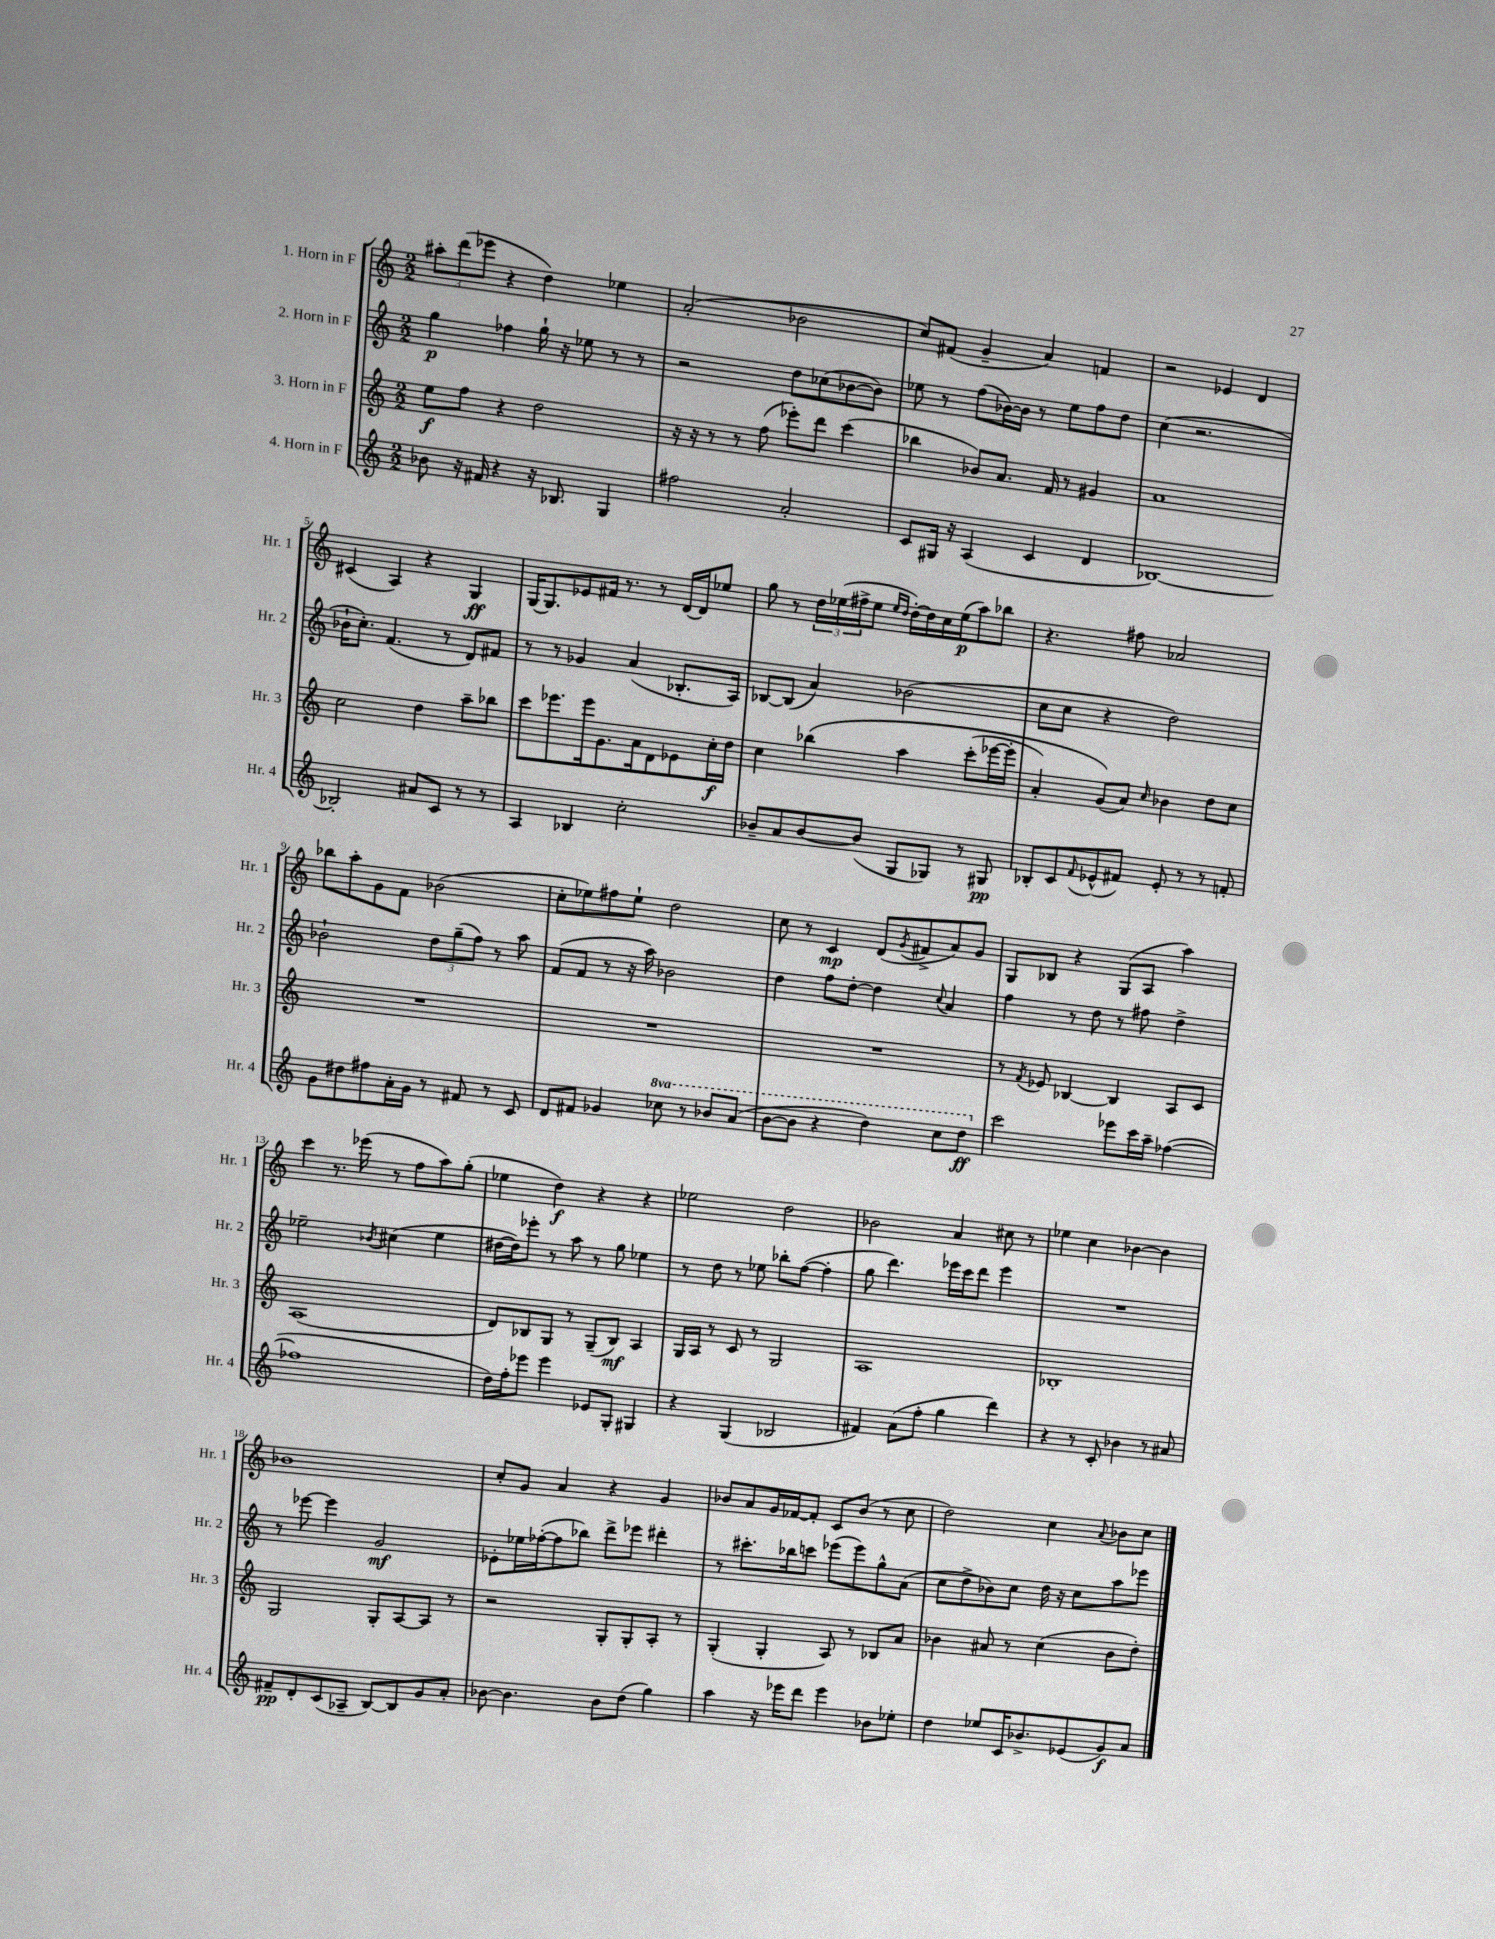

**kern	**dynam	**kern	**dynam	**kern	**dynam	**kern	**dynam
*part4	*part4	*part3	*part3	*part2	*part2	*part1	*part1
*staff4	*staff4	*staff3	*staff3	*staff2	*staff2	*staff1	*staff1
*I"4. Horn in F	*	*I"3. Horn in F	*	*I"2. Horn in F	*	*I"1. Horn in F	*
*I'Hr. 4	*	*I'Hr. 3	*	*I'Hr. 2	*	*I'Hr. 1	*
*clefG2	*	*clefG2	*	*clefG2	*	*clefG2	*
*k[]	*	*k[]	*	*k[]	*	*k[]	*
*M2/2	*	*M2/2	*	*M2/2	*	*M2/2	*
=1	=1	=1	=1	=1	=1	=1	=1
8b-X\	.	8ee\L	f	4gg\	p	12aa#X'\L	.
.	.	.	.	.	.	(12ddd\	.
16r	.	8ff\J	.	.	.	.	.
.	.	.	.	.	.	12eee-X\J	.
16f#X/	.	.	.	.	.	.	.
4r	.	4r	.	4ff-X\	.	4r	.
16r	.	2dd\	.	16gg`\	.	4dd\)	.
8.B-X/	.	.	.	16r	.	.	.
.	.	.	.	8ee-X\	.	.	.
4G/	.	.	.	8r	.	4ee-X\	.
.	.	.	.	8r	.	.	.
=2	=2	=2	=2	=2	=2	=2	=2
2ff#X\	.	16r	.	2r	.	(2a'/	.
.	.	16r	.	.	.	.	.
.	.	8r	.	.	.	.	.
.	.	8r	.	.	.	.	.
.	.	(8ff\	.	.	.	.	.
2a'/	.	8eee-X'\L)	.	8dd\L	.	2b-X\	.
.	.	8ddd\J	.	(8cc-X\	.	.	.
.	.	(4ccc\	.	[8b-X\	.	.	.
.	.	.	.	8b-\J])	.	.	.
=3	=3	=3	=3	=3	=3	=3	=3
8c/L	.	4bb-X\	.	8ee-X\	.	8cc/L)	.
16G#X/Jk	.	.	.	8r	.	(8f#X/J	.
16r	.	.	.	.	.	.	.
(4A/	.	8b-X/L)	.	(8ff\L	.	4g~/	.
.	.	8.a/J	.	[16b-X\L)	.	.	.
.	.	.	.	16b-\JJ]	.	.	.
4c/	.	.	.	8r	.	4a/)	.
.	.	16f/	.	.	.	.	.
.	.	8r	.	8ee-\L	.	.	.
4d/	.	4g#X/	.	8ff\	.	4fn/	.
.	.	.	.	8dd\J	.	.	.
=4	=4	=4	=4	=4	=4	=4	=4
[1B-X)	.	1a	.	(4cc\	.	2r	.
.	.	.	.	2.r	.	.	.
.	.	.	.	.	.	4e-X/	.
.	.	.	.	.	.	4d/	.
!!LO:LB:g=z
=5	=5	=5	=5	=5	=5	=5	=5
2B-X'/]	.	2cc\	.	16b-X`\KL	.	(4c#X/	.
.	.	.	.	8.cc'\J)	.	.	.
.	.	.	.	(4.f/	.	4A/)	.
8a#X/L	.	4dd\	.	.	.	4r	.
8c/J	.	.	.	8r	.	.	.
8r	.	8aa~\L	.	8d/L)	.	4G/	ff
8r	.	8bb-X\J	.	8f#X/J	.	.	.
=6	=6	=6	=6	=6	=6	=6	=6
4A/	.	8ccc\L	.	8r	.	[16G/KL	.
.	.	.	.	.	.	8.G/]	.
.	.	8.eee-X\	.	8r	.	.	.
4B-X/	.	.	.	4g-X/	.	8e-X/	.
.	.	16eee-\k	.	.	.	.	.
.	.	8.g\	.	.	.	16f#X/Jk	.
.	.	.	.	.	.	8.r	.
2cc'\	.	.	.	(4a/	.	.	.
.	.	16a\k	.	.	.	.	.
.	.	8d\	.	.	.	8r	.
.	.	8e-X\	.	8.B-X'/L	.	[16d/LL	.
.	.	.	.	.	.	16d/J]	.
.	.	16cc'\L	f	.	.	8ee-X/J	.
.	.	16dd\JJ	.	16A/Jk)	.	.	.
=7	=7	=7	=7	=7	=7	=7	=7
8b-X~/L	.	4cc\	.	[8B-X/L	.	8gg\	.
8a/	.	.	.	(8B-/J]	.	8r	.
[8b-/	.	(4bb-X\	.	4a/)	.	24dd\LL	.
.	.	.	.	.	.	(24ee-X\	.
.	.	.	.	.	.	24ff#X^\J	.
(8b-/J]	.	.	.	.	.	8ee-\J	.
.	.	.	.	.	.	16qqee-/LL	.
.	.	.	.	.	.	16qqdd/JJ	.
8G/L	.	4aa\	.	(2b-X\	.	[16dd'\LL)	.
.	.	.	.	.	.	16dd\]	.
8G-X/J)	.	.	.	.	.	16cc\	.
.	.	.	.	.	.	(16ee-\J	p
8r	.	(8ccc'\L	.	.	.	8aa\)	.
8G#X/	pp	[16eee-X\L	.	.	.	8bb-X\J	.
.	.	16eee-'\JJ]	.	.	.	.	.
=8	=8	=8	=8	=8	=8	=8	=8
8B-X'/L	.	4a'/)	.	8cc\L	.	4.r	.
8c/	.	.	.	8cc\J	.	.	.
8qqf/	.	.	.	.	.	.	.
(8e-X^^/	.	(8g/L)	.	4r	.	.	.
8f#X/J)	.	8a/J)	.	.	.	8ff#X\	.
.	.	16qqcc/	.	.	.	.	.
8e-'/	.	4b-X\	.	2dd\)	.	2a-X/	.
8r	.	.	.	.	.	.	.
8r	.	8dd\L	.	.	.	.	.
8fn'/	.	8cc\J	.	.	.	.	.
!!LO:LB:g=z
=9	=9	=9	=9	=9	=9	=9	=9
8g\L	.	1r	.	2b-X`\	.	8bb-X\L	.
8dd#X\	.	.	.	.	.	8aa'\	.
8ff#X\	.	.	.	.	.	8g\	.
16a'\L	.	.	.	.	.	8f\J	.
16g\JJ	.	.	.	.	.	.	.
8r	.	.	.	12dd\L	.	(2b-X\	.
.	.	.	.	(12gg~\	.	.	.
8f#X/	.	.	.	.	.	.	.
.	.	.	.	12ff\J)	.	.	.
8r	.	.	.	8r	.	.	.
8c/	.	.	.	8aa\	.	.	.
=10	=10	=10	=10	=10	=10	=10	=10
8d/L	.	1r	.	(8f/L	.	8cc'\L	.
8f#X/J	.	.	.	8f/J	.	8ee-X\)	.
4g-X/	.	.	.	8r	.	8ff#X\	.
.	.	.	.	16r	.	8ee-`\J	.
.	.	.	.	16aa\)	.	.	.
*8va	*	*	*	*	*	*	*
8ccc-X\	.	.	.	2b-X\	.	2dd\	.
8r	.	.	.	.	.	.	.
8bb-X/L	.	.	.	.	.	.	.
(8aa/J	.	.	.	.	.	.	.
=11	=11	=11	=11	=11	=11	=11	=11
[8bb\L	.	1r	.	4dd\	.	8cc\	.
8bb\J]	.	.	.	.	.	8r	.
4r	.	.	.	8ff\L	.	4c/	mp
.	.	.	.	[8dd'\J	.	.	.
4ddd\)	.	.	.	4dd\]	.	(8d/L	.
.	.	.	.	.	.	8qg/	.
.	.	.	.	.	.	8f#X^/	.
.	.	.	.	8qqcc/	.	.	.
8ccc\L	.	.	.	4a/	.	8a/)	.
8ddd\J	ff	.	.	.	.	8g/J	.
=12	=12	=12	=12	=12	=12	=12	=12
*X8va	*	*	*	*	*	*	*
2ccc\	.	8r	.	4ff\	.	8G/L	.
.	.	8qf/	.	.	.	.	.
.	.	8e-X/	.	.	.	8B-X/J	.
.	.	[4B-X/	.	8r	.	4r	.
.	.	.	.	8dd\	.	.	.
8eee-X\L	.	4B-/]	.	8r	.	(8G/L	.
16ccc\L	.	.	.	8ff#X\	.	8A/J	.
16aa~\JJ	.	.	.	.	.	.	.
([4ff-X\	.	8A/L	.	4dd^\	.	4aa\)	.
.	.	8c/J	.	.	.	.	.
!!LO:LB:g=z
=13	=13	=13	=13	=13	=13	=13	=13
1ff-X]	.	(1A	.	2ee-X~\	.	4ccc\	.
.	.	.	.	.	.	8.r	.
.	.	.	.	.	.	(16eee-X\	.
.	.	.	.	8qb-X/	.	.	.
.	.	.	.	(4cc#X\	.	8r	.
.	.	.	.	.	.	8ff\L	.
.	.	.	.	4ee-\	.	8aa\)	.
.	.	.	.	.	.	(8gg'\J	.
=14	=14	=14	=14	=14	=14	=14	=14
16dd\LL)	.	8d/L)	.	[16dd#X\LL	.	4ee-X\	.
16ff'\J	.	.	.	16dd#\J])	.	.	.
8eee-X\J	.	8B-X/	.	8eee-X'\J	.	.	.
4eee-\	.	8G/J	.	8r	.	4dd\)	f
.	.	8r	.	8aa\	.	.	.
8e-X/L	.	(8G~/L	.	8r	.	4r	.
8G'/J	.	8B-/J)	mf	8gg\	.	.	.
4G#X/	.	4A/	.	4ee-X\	.	4r	.
=15	=15	=15	=15	=15	=15	=15	=15
4r	.	16G/LL	.	8r	.	2ee-X\	.
.	.	16A/JJ	.	.	.	.	.
.	.	8r	.	8dd\	.	.	.
(4G/	.	8c/	.	8r	.	.	.
.	.	8r	.	8ee-X\	.	.	.
2B-X/	.	2G/	.	8bb-X'\L	.	2dd\	.
.	.	.	.	([8ff\J	.	.	.
.	.	.	.	4ff'\]	.	.	.
=16	=16	=16	=16	=16	=16	=16	=16
4f#X/)	.	1A	.	8gg\	.	2b-X\	.
.	.	.	.	4.ddd\)	.	.	.
(8a\L	.	.	.	.	.	.	.
8ff'\J	.	.	.	.	.	.	.
4gg\	.	.	.	16eee-X\LL	.	4a/	.
.	.	.	.	16ccc\J	.	.	.
.	.	.	.	8ddd\J	.	.	.
4ddd\)	.	.	.	4eee-\	.	8cc#X\	.
.	.	.	.	.	.	8r	.
=17	=17	=17	=17	=17	=17	=17	=17
4r	.	1B-X'	.	1r	.	4ee-X\	.
8r	.	.	.	.	.	4cc\	.
8c'/	.	.	.	.	.	.	.
4b-X\	.	.	.	.	.	[4b-X\	.
8r	.	.	.	.	.	4b-\]	.
8a#X/	.	.	.	.	.	.	.
!!LO:LB:g=z
=18	=18	=18	=18	=18	=18	=18	=18
8f#X~/L	pp	2G/	.	8r	.	1b-X	.
8d'/	.	.	.	[8eee-X\	.	.	.
(8c/	.	.	.	4eee-\]	.	.	.
8A-X~/J	.	.	.	.	.	.	.
[8B/L)	.	8G'/L	.	2g/	mf	.	.
8B/]	.	[8A/	.	.	.	.	.
8g/	.	8A/J]	.	.	.	.	.
8a'/J	.	8r	.	.	.	.	.
=19	=19	=19	=19	=19	=19	=19	=19
[8b-X\	.	2r	.	8e-X'\L	.	8cc'/L	.
4.b-\]	.	.	.	16ee-X\L	.	8g/J	.
.	.	.	.	([16ff-X'\J	.	.	.
.	.	.	.	8ff-\]	.	4a/	.
.	.	.	.	8bb-X\J)	.	.	.
8b-\L	.	8G'/L	.	8ddd^\L	.	4r	.
(8dd\J	.	8G'/	.	8eee-X\J	.	.	.
4gg\)	.	8A'/J	.	4ddd#X'\	.	4g/	.
.	.	8r	.	.	.	.	.
=20	=20	=20	=20	=20	=20	=20	=20
4aa\	.	(4G'/	.	8r	.	8b-X/L	.
.	.	.	.	8.ccc#X'\L	.	8a/	.
16r	.	4G'/	.	.	.	16g/L	.
16eee-X\KL	.	.	.	16bb-X\k	.	[16f-X/J	.
8ddd\J	.	.	.	8cccn\J	.	8f-'/J]	.
4eee-\	.	8A/)	.	(8eee-X\L	.	8c/L	.
.	.	8r	.	8eee-\)	.	(8b-/J	.
8b-X\L	.	8B-X/L	.	8gg^^\	.	8r	.
8ee-X'\J	.	8a/J	.	(8a\J	.	8cc\	.
=21	=21	=21	=21	=21	=21	=21	=21
4dd\	.	4b-X\	.	8cc\L	.	2dd\)	.
.	.	.	.	8dd^\	.	.	.
8ee-X/L	.	8a#X/	.	8b-X\)	.	.	.
16c/K	.	8r	.	8cc\J	.	.	.
8.b-X^/	.	.	.	.	.	.	.
.	.	(4cc\	.	16dd\	.	4cc\	.
.	.	.	.	16r	.	.	.
(8e-X/	.	.	.	8cc\L	.	.	.
.	.	.	.	.	.	8qqa/	.
8g/)	f	8b-\L	.	8aa\	.	8b-X\L	.
8a/J	.	8dd'\J)	.	8eee-X\J	.	8cc\J	.
==	==	==	==	==	==	==	==
*-	*-	*-	*-	*-	*-	*-	*-
